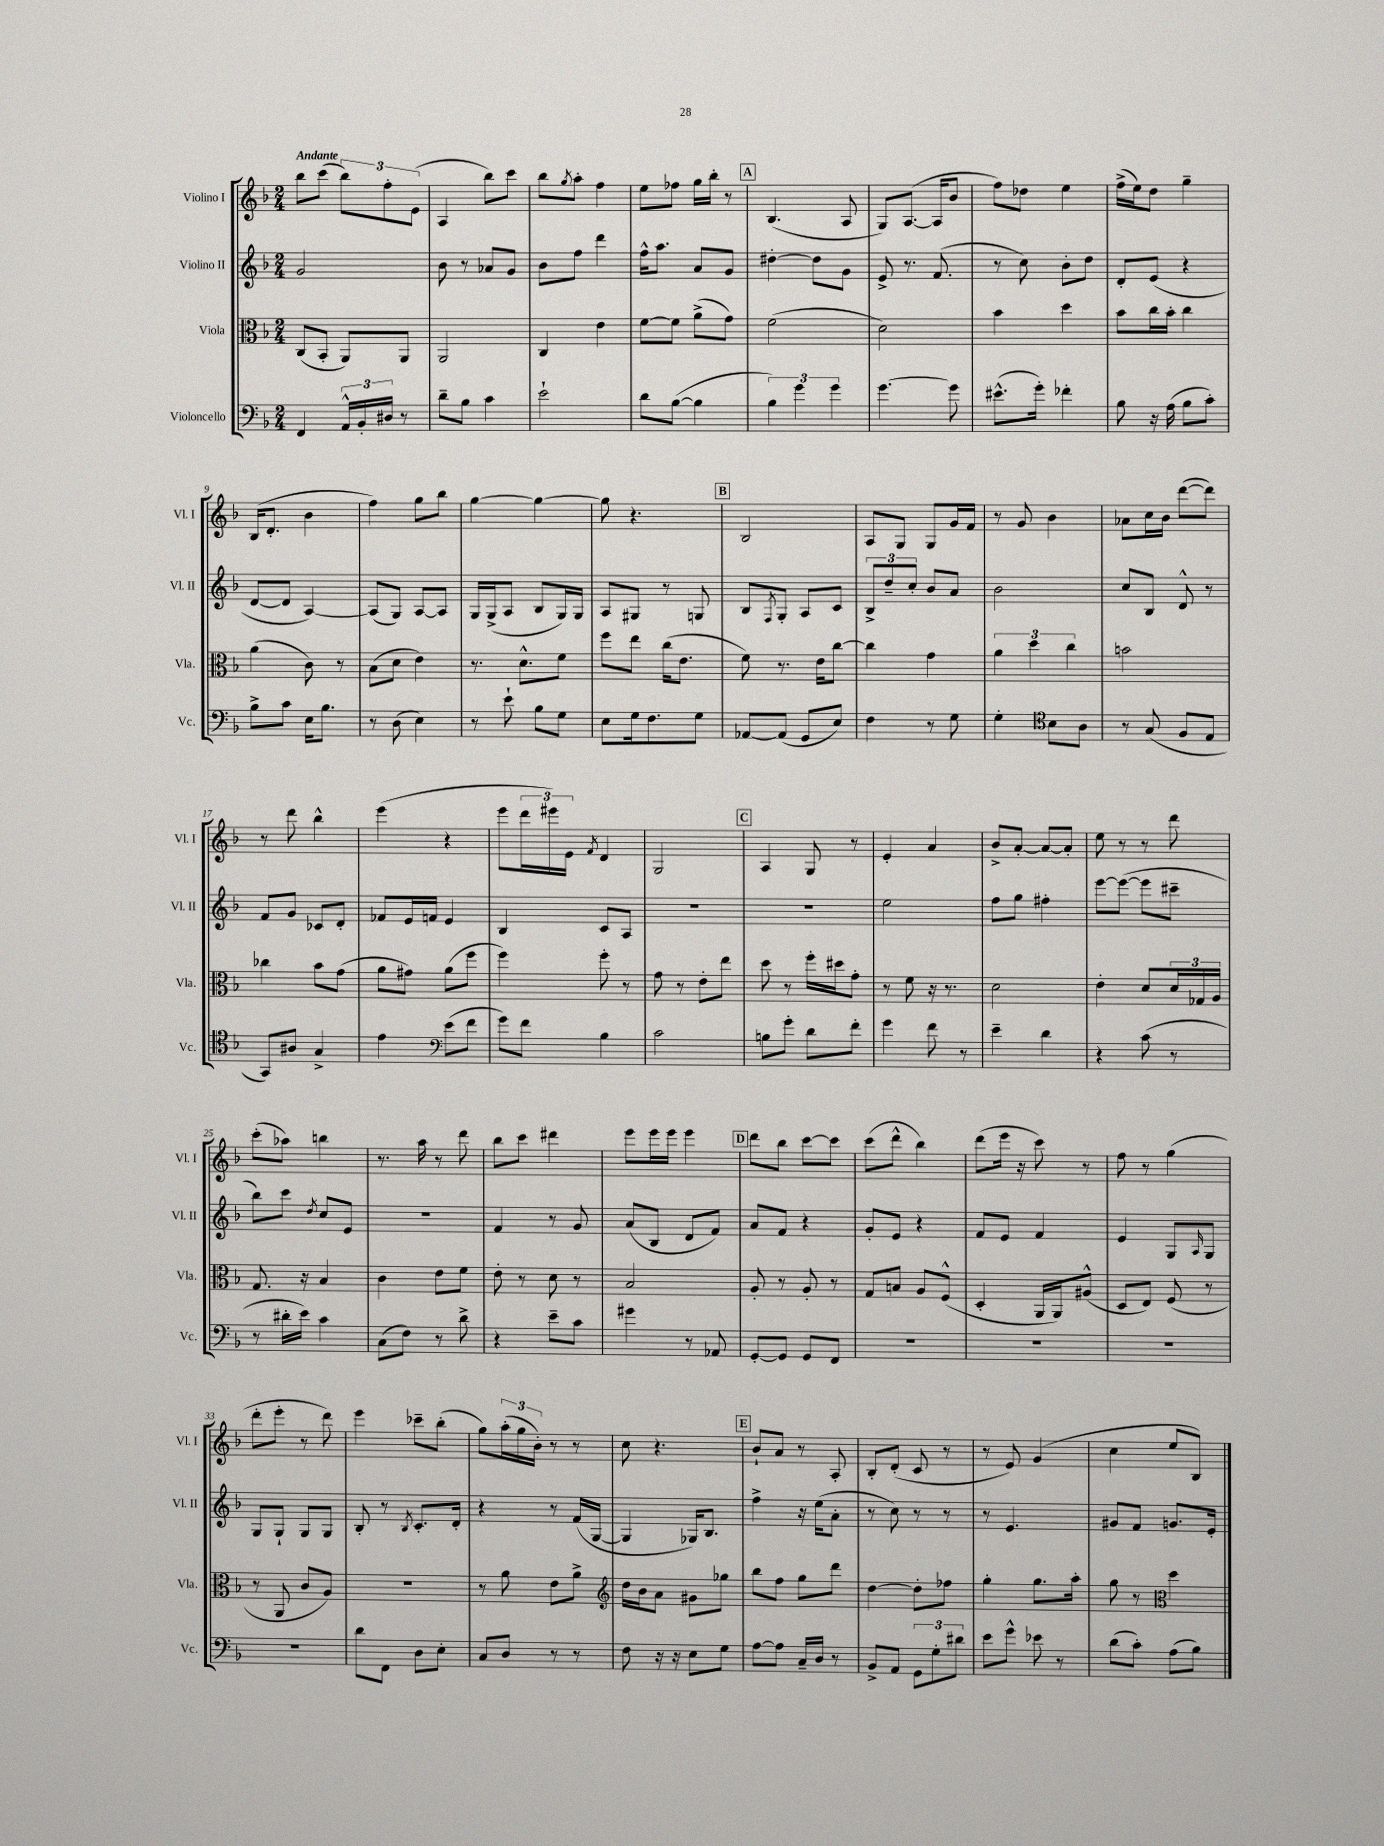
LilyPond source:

<<
\new StaffGroup <<
\new Staff = "s0" \with { instrumentName = "Violino I" shortInstrumentName = "Vl. I" } {
    \clef treble \key f \major \numericTimeSignature \time 2/4 \tempo "Andante"
    bes''8 c'''8( \tuplet 3/2 { bes''8) f''8-. e'8( } |
    a4 bes''8) c'''8 |
    bes''8 \acciaccatura { g''8 } a''8-. f''4 |
    e''8 fes''8 g''16 bes''16-. r8 |
    \mark \markup { \box "A" } bes4.( a8 |
    g8) a8.~( a16 bes'8 |
    f''8) des''8 e''4 |
    f''16->( e''16) d''8 g''4-- |
    bes16( d'8.-. bes'4 |
    f''4) g''8 bes''8 |
    g''4~ g''4~ |
    g''8 r4. |
    \mark \markup { \box "B" } bes2 |
    a8 g8 g8 g'16 f'16 |
    r8 g'8 bes'4 |
    aes'8 c''16 bes'16 d'''8~( d'''8) |
    r8 d'''8 bes''4-^ |
    e'''4( r4 |
    e'''8 \tuplet 3/2 { d'''16 eis'''16) e'16 } \acciaccatura { f'8 } d'4 |
    g2 |
    \mark \markup { \box "C" } a4 g8 r8 |
    e'4-. a'4 |
    bes'8-> a'8~-. a'8~ a'8-. |
    e''8 r8 r8 d'''8 |
    c'''8-.( aes''8) b''4 |
    r8. a''16 r8 d'''8 |
    bes''8 c'''8 dis'''4 |
    e'''8 e'''16 e'''16 e'''4 |
    \mark \markup { \box "D" } d'''8 bes''8 c'''8~ c'''8 |
    c'''8( d'''8-^ bes''4) |
    d'''8( e'''16 r16 c'''8) r8 |
    f''8 r8 g''4( |
    d'''8-. e'''8-. r8 d'''8) |
    e'''4 ces'''8-- bes''8-.( |
    g''8) \tuplet 3/2 { a''16-.( g''16 bes'16-.) } r8 r8 |
    c''8 r4. |
    \mark \markup { \box "E" } bes'8-! a'8 r8 a8-. |
    bes8-. d'8-.( c'8 r8 |
    r8 e'8) g'4( |
    c''4 e''8 bes8) \bar "|." |
}
\new Staff = "s1" \with { instrumentName = "Violino II" shortInstrumentName = "Vl. II" } {
    \clef treble \key f \major \numericTimeSignature \time 2/4
    g'2 |
    bes'8 r8 aes'8 g'8 |
    bes'8 f''8 d'''4 |
    f''16-^ a''8. a'8 g'8 |
    \mark \markup { \box "A" } dis''4~-. dis''8 g'8 |
    e'8-> r8. f'8.( |
    r8 c''8) bes'8-. d''8 |
    d'8-. e'8( r4 |
    d'8~ d'8 a4~) |
    a8( g8) a8~ a8 |
    g16 g16->( a8 bes8 g16) g16 |
    a8 gis8 r8 g8 |
    \mark \markup { \box "B" } bes8 \acciaccatura { f8 } g8-. a8 c'8 |
    \tuplet 3/2 { bes8-> d''8-- c''8-. } bes'8 a'8 |
    bes'2 |
    c''8 bes8 d'8-^ r8 |
    f'8 g'8 ces'8 d'8-. |
    fes'8 e'16 f'16 e'4 |
    bes4 c'8 a8 |
    R2 |
    \mark \markup { \box "C" } R2 |
    e''2 |
    f''8 g''8 fis''4-. |
    e'''8~ e'''8~( e'''8 cis'''8-- |
    bes''8) c'''8 \acciaccatura { d''8 } c''8 e'8 |
    r2 |
    f'4 r8 g'8 |
    a'8( bes8 d'8 f'8) |
    \mark \markup { \box "D" } a'8 f'8 r4 |
    g'8-. e'8 r4 |
    f'8 e'8 f'4 |
    e'4 g8 \grace { a16 } g8 |
    g8 g8-! g8 g8 |
    bes8-. r8 \acciaccatura { bes8 } c'8.-. d'16-. |
    r4 r8 f'16( g16~ |
    g4 ges16) bes8. |
    \mark \markup { \box "E" } f''4-> r16 e''16( a'8-. |
    r8 c''8) r8 r8 |
    r8 e'4. |
    gis'8 f'8 g'8. e'16-. \bar "|." |
}
\new Staff = "s2" \with { instrumentName = "Viola" shortInstrumentName = "Vla." } {
    \clef alto \key f \major \numericTimeSignature \time 2/4
    c8( bes,8-. a,8) a,8 |
    a,2 |
    c4 e'4 |
    f'8~ f'8 a'8->( g'8) |
    \mark \markup { \box "A" } f'2( |
    d'2) |
    bes'4 d''4 |
    bes'8 c''16 bes'16-. c''4 |
    a'4( c'8) r8 |
    bes8( d'8 e'4) |
    r8. d'8.-^ f'8 |
    f''8 e''8 c''16( e'8. |
    \mark \markup { \box "B" } f'8) r8. e'16 c''8~ |
    c''4 g'4 |
    \tuplet 3/2 { a'4 d''4 c''4 } |
    b'2 |
    ces''4 bes'8 g'8( |
    a'8 gis'8) a'8( f''8 |
    f''4) f''8-. r8 |
    g'8 r8 e'8-. e''8 |
    \mark \markup { \box "C" } d''8 r8 f''16-. dis''16 g'8-. |
    r8 f'8 r16 r8. |
    d'2 |
    e'4-. d'8 \tuplet 3/2 { d'16 ges16 a16 } |
    g8. r16 bes4 |
    c'4 e'8 f'8 |
    e'8-. r8 d'8 r8 |
    bes2 |
    \mark \markup { \box "D" } a8-. r8 a8-. r8 |
    g8 b8 a8 f8-^( |
    d4-. a,16 a,16) ais8-^( |
    d8 e8) f8( r8 |
    r8 a,8 c'8 a8) |
    R2 |
    r8 a'8 e'8 a'8-> |
    \clef treble d''16 bes'16 a'8 gis'8 ges''8 |
    \mark \markup { \box "E" } bes''8 f''8 g''8 d'''8 |
    d''4~ d''8-. fes''8 |
    g''4-. g''8. a''16-. |
    g''8 r8 \clef alto d''4 \bar "|." |
}
\new Staff = "s3" \with { instrumentName = "Violoncello" shortInstrumentName = "Vc." } {
    \clef bass \key f \major \numericTimeSignature \time 2/4
    f,4 \tuplet 3/2 { a,16-^ bes,16-. dis16 } r8 |
    d'8-- bes8 c'4 |
    e'2-! |
    d'8 bes8~( bes4 |
    \mark \markup { \box "A" } \tuplet 3/2 { bes4) g'4 g'4 } |
    g'4.~ g'8 |
    eis'8.-^( g'16-.) fes'4-. |
    bes8 r16 a16( bes8 c'8-.) |
    bes8-> c'8 e16 bes8. |
    r8 d8( e4) |
    r8 e'8-! bes8 g8 |
    e8 g16 f8. g8 |
    \mark \markup { \box "B" } aes,8~ aes,8( g,8 e8) |
    f4 r8 g8 |
    g4-. \clef tenor bes8 a8 |
    r8 g8( f8 e8 |
    g,8) ais8 g4-> |
    e'4 \clef bass e'8( f'8 |
    g'8) f'8 bes4 |
    c'2 |
    \mark \markup { \box "C" } b8 g'8-. d'8 f'8-. |
    g'4 f'8 r8 |
    e'4-- d'4 |
    r4 c'8( r8 |
    r8 dis'16-. e'16) c'4 |
    c8( f8) r8 d'8-> |
    r4 e'8-- c'8 |
    gis'4 r8 aes,8 |
    \mark \markup { \box "D" } g,8~-. g,8 g,8 f,8 |
    R2 |
    R2 |
    R2 |
    R2 |
    d'8 f,8 d8 e8-. |
    c8 d8 r8 r8 |
    f8 r16 r16 e8 g8 |
    \mark \markup { \box "E" } a8~ a8 c16-- d16 r8 |
    bes,8-> a,8 \tuplet 3/2 { g,8 g8-. dis'8 } |
    e'8 g'8-^ ees'8 r8 |
    d'8( c'8-.) a8( bes8) \bar "|." |
}
>>
>>
